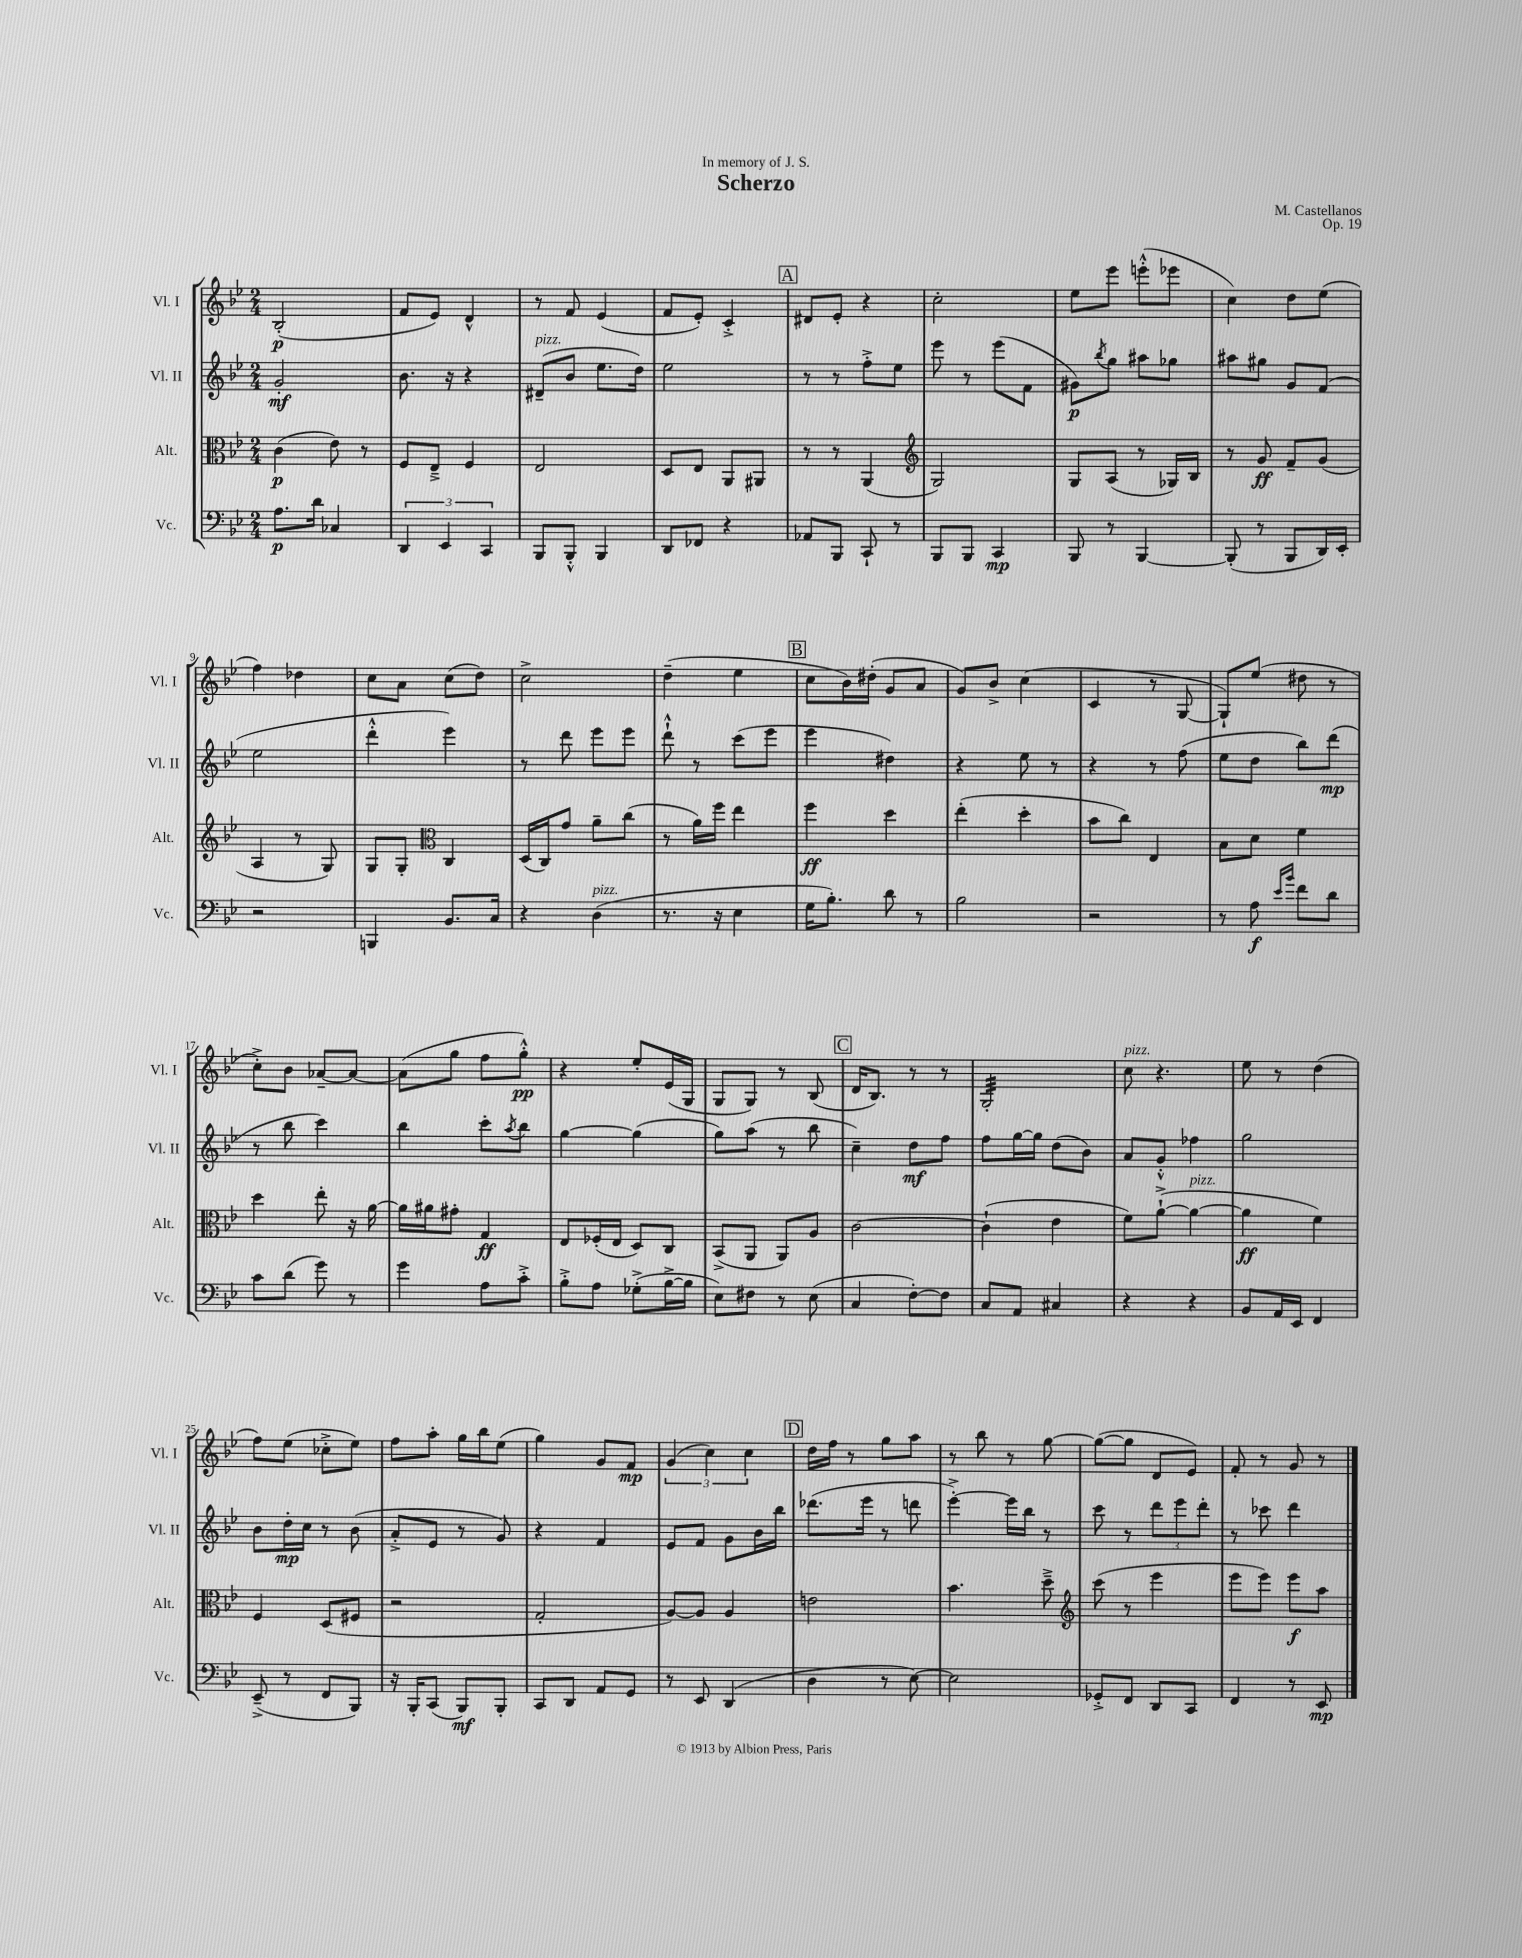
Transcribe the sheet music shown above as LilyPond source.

\header { title = "Scherzo" composer = "M. Castellanos" dedication = "In memory of J. S." opus = "Op. 19" }
<<
\new StaffGroup <<
\new Staff = "s0" \with { instrumentName = "Vl. I" shortInstrumentName = "Vl. I" } {
    \clef treble \key bes \major \numericTimeSignature \time 2/4
    bes2-.\p( |
    f'8 ees'8) d'4-^ |
    r8 f'8 ees'4( |
    f'8 ees'8-.) c'4-.-> |
    \mark \markup { \box "A" } dis'8 ees'8-. r4 |
    c''2-. |
    ees''8 ees'''8 e'''8-.-^( ees'''8 |
    c''4) d''8 ees''8( |
    f''4) des''4 |
    c''8 a'8 c''8( d''8) |
    c''2-> |
    d''4--( ees''4 |
    \mark \markup { \box "B" } c''8 bes'16) dis''16-.( g'8 a'8 |
    g'8) bes'8-> c''4( |
    c'4 r8 g8~ |
    g8-!) ees''8( dis''8 r8 |
    c''8-.->) bes'8 aes'8~-- aes'8~ |
    aes'8( g''8 f''8 g''8-.-^\pp) |
    r4 ees''8-. ees'16( g16 |
    g8 g8) r8 bes8( |
    \mark \markup { \box "C" } d'16 bes8.) r8 r8 |
    g2:32-. |
    c''8^\markup { \italic "pizz." } r4. |
    ees''8 r8 d''4( |
    f''8) ees''8( ces''8-.-> ees''8) |
    f''8 a''8-. g''16 bes''16 ees''8( |
    g''4) g'8 f'8\mp |
    \tuplet 3/2 { g'4( c''4) c''4 } |
    \mark \markup { \box "D" } d''16 f''16 r8 g''8 a''8 |
    r8 bes''8 r8 g''8~ |
    g''8~( g''8 d'8 ees'8) |
    f'8-. r8 g'8 r8 \bar "|." |
}
\new Staff = "s1" \with { instrumentName = "Vl. II" shortInstrumentName = "Vl. II" } {
    \clef treble \key bes \major \numericTimeSignature \time 2/4
    g'2-.\mf |
    bes'8. r16 r4 |
    dis'8--^\markup { \italic "pizz." }( bes'8 ees''8. d''16) |
    ees''2 |
    \mark \markup { \box "A" } r8 r8 f''8-.-> ees''8 |
    ees'''8 r8 ees'''8( f'8 |
    gis'8\p) \acciaccatura { bes''8 } g''8 ais''8 ges''8 |
    ais''8 gis''8 g'8 f'8( |
    ees''2 |
    d'''4-.-^ ees'''4) |
    r8 d'''8 ees'''8 ees'''8 |
    d'''8-!-^ r8 c'''8( ees'''8 |
    \mark \markup { \box "B" } ees'''4 dis''4) |
    r4 ees''8 r8 |
    r4 r8 f''8( |
    ees''8 d''8 bes''8) d'''8\mp( |
    r8 bes''8 c'''4) |
    bes''4 c'''8-. \acciaccatura { a''8 } bes''8 |
    g''4~ g''4( |
    g''8) a''8( r8 bes''8 |
    \mark \markup { \box "C" } c''4--) d''8\mf f''8 |
    f''8 g''16~ g''16 d''8( bes'8) |
    a'8 g'8-.-^ fes''4 |
    g''2 |
    bes'8 d''16-.\mp c''16 r8 bes'8( |
    a'8-.-> ees'8 r8 g'8) |
    r4 f'4 |
    ees'8 f'8 g'8 bes'16 bes''16 |
    \mark \markup { \box "D" } des'''8.( ees'''16 r8 d'''8 |
    ees'''4~-.->) ees'''16 bes''16 r8 |
    c'''8 r8 \tuplet 3/2 { d'''8 ees'''8 d'''8-. } |
    r8 ces'''8 d'''4 \bar "|." |
}
\new Staff = "s2" \with { instrumentName = "Alt." shortInstrumentName = "Alt." } {
    \clef alto \key bes \major \numericTimeSignature \time 2/4
    c'4\p( ees'8) r8 |
    f8 ees8---> f4 |
    ees2 |
    d8 ees8 a,8 ais,8 |
    \mark \markup { \box "A" } r8 r8 a,4( |
    \clef treble g2) |
    g8 a8( r8 ges16) bes16 |
    r8 g'8\ff f'8-- g'8( |
    a4 r8 g8) |
    g8 g8-. \clef alto c4 |
    d16( c16) g'8 a'8-- c''8( |
    r8 a'16) f''16 ees''4 |
    \mark \markup { \box "B" } f''4\ff d''4 |
    ees''4-.( d''4-. |
    bes'8 c''8) ees4 |
    bes8 d'8 f'4 |
    d''4 ees''8-. r16 a'16~ |
    a'16 ais'16 gis'8-. g4\ff |
    ees8 fes16-.( ees16 d8) c8 |
    bes,8->( a,8 a,8) a8 |
    \mark \markup { \box "C" } c'2~ |
    c'4-!( ees'4 |
    f'8) a'8~-!->( a'4~^\markup { \italic "pizz." } |
    a'4\ff f'4) |
    f4 d8( fis8 |
    r2 |
    g2-. |
    a8~) a8 a4 |
    \mark \markup { \box "D" } e'2 |
    bes'4. d''8---> |
    \clef treble c'''8( r8 ees'''4 |
    ees'''8 ees'''8) ees'''8\f a''8 \bar "|." |
}
\new Staff = "s3" \with { instrumentName = "Vc." shortInstrumentName = "Vc." } {
    \clef bass \key bes \major \numericTimeSignature \time 2/4
    a8.\p d'16 ces4 |
    \tuplet 3/2 { d,4 ees,4 c,4 } |
    bes,,8 bes,,8-.-^ bes,,4 |
    d,8 fes,8 r4 |
    \mark \markup { \box "A" } aes,8 bes,,8 c,8-! r8 |
    bes,,8 bes,,8 c,4\mp |
    bes,,8 r8 bes,,4~ |
    bes,,8-.( r8 bes,,8 d,16) ees,16-. |
    r2 |
    b,,4 bes,8. c16 |
    r4 d4^\markup { \italic "pizz." }( |
    r8. r16 ees4 |
    \mark \markup { \box "B" } g16 bes8.-.) d'8 r8 |
    bes2 |
    r2 |
    r8 a8\f \grace { ees'16 bes'16 } f'8 d'8 |
    c'8 d'8( g'8) r8 |
    g'4 a8 c'8-.-> |
    bes8-.-> a8 ges8-.->( bes16~-> bes16 |
    ees8) fis8 r8 ees8( |
    \mark \markup { \box "C" } c4 f8~-.) f8 |
    c8 a,8 cis4 |
    r4 r4 |
    bes,8 a,16 ees,16 f,4 |
    ees,8--->( r8 f,8 bes,,8) |
    r16 bes,,16-. c,8( bes,,8\mf) bes,,8-. |
    c,8 d,8 a,8 g,8 |
    r8 ees,8 d,4( |
    \mark \markup { \box "D" } d4 r8 ees8~) |
    ees2 |
    ges,8-.-> f,8 d,8 c,8 |
    f,4 r8 ees,8\mp \bar "|." |
}
>>
>>
